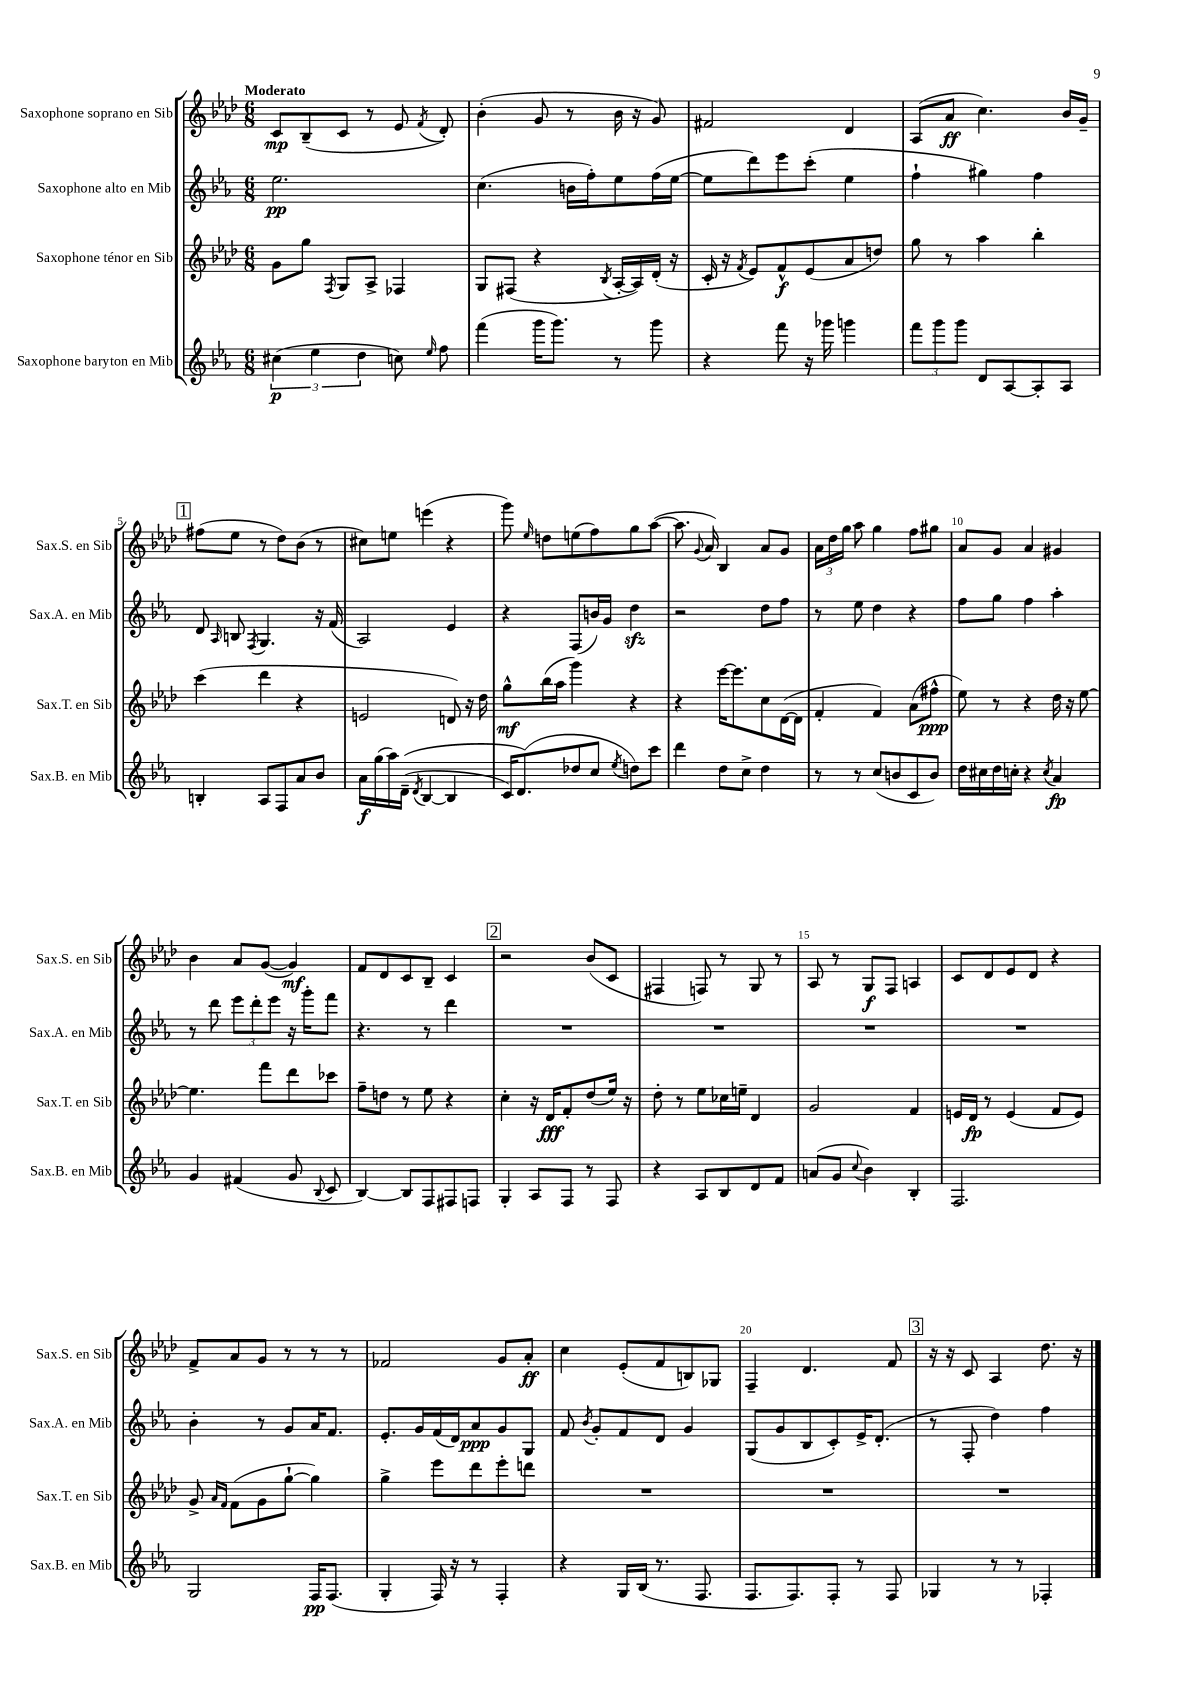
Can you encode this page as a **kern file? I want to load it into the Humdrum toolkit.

**kern	**dynam	**kern	**dynam	**kern	**dynam	**kern	**dynam
*part4	*part4	*part3	*part3	*part2	*part2	*part1	*part1
*staff4	*staff4	*staff3	*staff3	*staff2	*staff2	*staff1	*staff1
*I"Saxophone baryton en Mib	*	*I"Saxophone ténor en Sib	*	*I"Saxophone alto en Mib	*	*I"Saxophone soprano en Sib	*
*I'Sax.B. en Mib	*	*I'Sax.T. en Sib	*	*I'Sax.A. en Mib	*	*I'Sax.S. en Sib	*
*clefG2	*	*clefG2	*	*clefG2	*	*clefG2	*
*k[b-e-a-]	*	*k[b-e-a-d-]	*	*k[b-e-a-]	*	*k[b-e-a-d-]	*
*M6/8	*	*M6/8	*	*M6/8	*	*M6/8	*
=1	=1	=1	=1	=1	=1	=1	=1
!	!	!	!	!	!	!LO:TX:a:B:t=Moderato	!
(6cc#X\	p	8g\L	.	2.ee-\	pp	8c/L	mp
.	.	8gg\J	.	.	.	(8B-~/	.
6ee-\	.	.	.	.	.	.	.
.	.	8qF/	.	.	.	.	.
.	.	8G/L	.	.	.	8c/J	.
6dd\	.	.	.	.	.	.	.
.	.	8A-^/J	.	.	.	8r	.
8ccn\)	.	4F-X/	.	.	.	8e-/	.
16qqee-/	.	.	.	.	.	8qf/	.
8ff\	.	.	.	.	.	8d-'/)	.
=2	=2	=2	=2	=2	=2	=2	=2
(4fff\	.	8G/L	.	(4.cc\	.	(4b-'\	.
.	.	(8F#X/J	.	.	.	.	.
16ggg\KL	.	4r	.	.	.	8g/	.
8.ggg\J)	.	.	.	.	.	.	.
.	.	.	.	16bn\LL	.	8r	.
.	.	.	.	16ff'\J)	.	.	.
.	.	8qB-/	.	.	.	.	.
8r	.	[16A-'/LL	.	8ee-\	.	16b-\	.
.	.	16A-/])	.	.	.	16r	.
8ggg\	.	(16d-'/JJ	.	(16ff\L	.	8g/)	.
.	.	16r	.	[16ee-\JJ	.	.	.
=3	=3	=3	=3	=3	=3	=3	=3
4r	.	16c'/	.	8ee-\L]	.	2f#X/	.
.	.	16r	.	.	.	.	.
.	.	8qf/	.	.	.	.	.
.	.	8e-/L)	.	8ddd\)	.	.	.
8fff\	.	8f^^/	f	8eee-\	.	.	.
16r	.	(8e-/	.	(8ccc'\J	.	.	.
16ggg-X\	.	.	.	.	.	.	.
4gggn\	.	8a-/	.	4ee-\	.	4d-/	.
.	.	8ddn/J)	.	.	.	.	.
=4	=4	=4	=4	=4	=4	=4	=4
12fff\L	.	8gg\	.	4ff`\	.	(8A-/L	.
12ggg\	.	.	.	.	.	.	.
.	.	8r	.	.	.	8a-/J	ff
12ggg\J	.	.	.	.	.	.	.
8d/L	.	4aa-\	.	4gg#X\)	.	4.cc\)	.
[8A-/	.	.	.	.	.	.	.
8A-'/]	.	4bb-'\	.	4ff\	.	.	.
8A-/J	.	.	.	.	.	16b-/LL	.
.	.	.	.	.	.	16g~/JJ	.
!!LO:LB:g=z
!!LO:REH:place=s1:t=1
=5	=5	=5	=5	=5	=5	=5	=5
4Bn'/	.	(4ccc\	.	8d/	.	(8ff#X\L	.
.	.	.	.	16qqA-/	.	.	.
.	.	.	.	8Bn/	.	8ee-\J	.
.	.	.	.	8qF/	.	.	.
8A-/L	.	4ddd-\	.	4.G/	.	8r	.
8F/	.	.	.	.	.	8dd-\L)	.
8a-/	.	4r	.	.	.	(8b-\J	.
8b-/J	.	.	.	16r	.	8r	.
.	.	.	.	(16f/	.	.	.
=6	=6	=6	=6	=6	=6	=6	=6
16a-\LL	f	2en/	.	2A-/)	.	8cc#X\L)	.
(16gg\	.	.	.	.	.	.	.
16aa-\)	.	.	.	.	.	8een\J	.
((16d~\JJ	.	.	.	.	.	.	.
8qd/	.	.	.	.	.	.	.
[4B-/	.	.	.	.	.	(4eeen\	.
4B-/]	.	8dn/)	.	4e-/	.	4r	.
.	.	16r	.	.	.	.	.
.	.	16dd-\	.	.	.	.	.
=7	=7	=7	=7	=7	=7	=7	=7
16c/KL)	.	8gg^^\L	mf	4r	.	8ggg\)	.
(8.d/)	.	.	.	.	.	.	.
.	.	.	.	.	.	16qqee-/	.
.	.	(16bb-\L	.	.	.	8ddn\L	.
.	.	16aa-\JJ	.	.	.	.	.
8dd-X/	.	4ggg\)	.	(8F/L	.	(8een\	.
8cc/J	.	.	.	16bn/L)	.	8ff\)	.
.	.	.	.	16g/JJ	.	.	.
8qee-/	.	.	.	.	.	.	.
8ddn\L)	.	4r	.	4ddzz\	.	8gg\	.
8ccc\J	.	.	.	.	.	([8aa-\J	.
=8	=8	=8	=8	=8	=8	=8	=8
4ddd\	.	4r	.	2r	.	8.aa-\]	.
.	.	.	.	.	.	8qqg/	.
.	.	.	.	.	.	16a-/)	.
8dd\L	.	[16eee-\KL	.	.	.	4B-/	.
.	.	8.eee-\]	.	.	.	.	.
8cc^\J	.	.	.	.	.	.	.
4dd\	.	8cc\	.	8dd\L	.	8a-/L	.
.	.	([16d-\L	.	8ff\J	.	8g/J	.
.	.	16d-\JJ]	.	.	.	.	.
=9	=9	=9	=9	=9	=9	=9	=9
8r	.	4f'/	.	8r	.	24a-\LL	.
.	.	.	.	.	.	24dd-\	.
.	.	.	.	.	.	24gg\JJ	.
8r	.	.	.	8ee-\	.	8aa-\	.
(8cc/L	.	4f/)	.	4dd\	.	4gg\	.
8bn/	.	.	.	.	.	.	.
8c/	.	(8a-\L	.	4r	.	8ff\L	.
8b/J)	.	8ff#X^^\J	ppp	.	.	8gg#X\J	.
=10	=10	=10	=10	=10	=10	=10	=10
16dd\LL	.	8ee-\)	.	8ff\L	.	8a-/L	.
16cc#X\	.	.	.	.	.	.	.
16dd\	.	8r	.	8gg\J	.	8g/J	.
16ccn'\JJ	.	.	.	.	.	.	.
4r	.	4r	.	4ff\	.	4a-/	.
8qcc/	.	.	.	.	.	.	.
4a-/	fp	16dd-\	.	4aa-'\	.	4g#X/	.
.	.	16r	.	.	.	.	.
.	.	[8ee-\	.	.	.	.	.
!!LO:LB:g=z
=11	=11	=11	=11	=11	=11	=11	=11
4g/	.	4.ee-\]	.	8r	.	4b-\	.
.	.	.	.	8ddd\	.	.	.
(4f#X/	.	.	.	12eee-\L	.	8a-/L	.
.	.	.	.	12ddd'\	.	.	.
.	.	8fff\L	.	.	.	([8g/J	.
.	.	.	.	12eee-\J	.	.	.
8g/	.	8ddd-\	.	16r	.	4g/])	mf
.	.	.	.	16ggg'\KL	.	.	.
8qqB-/	.	.	.	.	.	.	.
8c/	.	8ccc-X\J	.	8fff\J	.	.	.
=12	=12	=12	=12	=12	=12	=12	=12
[4B-/)	.	8ff~\L	.	4.r	.	8f/L	.
.	.	8ddn\J	.	.	.	8d-/	.
8B-/L]	.	8r	.	.	.	8c/	.
8F/	.	8ee-\	.	8r	.	8B-~/J	.
8F#X/	.	4r	.	4ddd\	.	4c/	.
8Fn/J	.	.	.	.	.	.	.
!!LO:REH:place=s1:t=2
=13	=13	=13	=13	=13	=13	=13	=13
4G'/	.	4cc'\	.	2.r	.	2r	.
8A-/L	.	16r	.	.	.	.	.
.	.	16d-/KL	fff	.	.	.	.
8F/J	.	8f'/	.	.	.	.	.
8r	.	(8dd-/	.	.	.	(8b-/L	.
8F/	.	16ee-/Jk)	.	.	.	8c/J	.
.	.	16r	.	.	.	.	.
=14	=14	=14	=14	=14	=14	=14	=14
4r	.	8dd-'\	.	2.r	.	4F#X/	.
.	.	8r	.	.	.	.	.
8A-/L	.	8ee-\L	.	.	.	8Fn/)	.
8B-/	.	16cc-X\L	.	.	.	8r	.
.	.	16een~\JJ	.	.	.	.	.
8d/	.	4d-/	.	.	.	8G/	.
8f/J	.	.	.	.	.	8r	.
=15	=15	=15	=15	=15	=15	=15	=15
(8an/L	.	2g/	.	2.r	.	8A-/	.
8g/J	.	.	.	.	.	8r	.
8qqcc/	.	.	.	.	.	.	.
4b-\)	.	.	.	.	.	8G/L	f
.	.	.	.	.	.	8F/J	.
4B-'/	.	4f/	.	.	.	4An/	.
=16	=16	=16	=16	=16	=16	=16	=16
2.F/	.	16en/LL	.	2.r	.	8c/L	.
.	.	16d-/JJ	fp	.	.	.	.
.	.	8r	.	.	.	8d-/	.
.	.	(4e/	.	.	.	8e-/	.
.	.	.	.	.	.	8d-/J	.
.	.	8f/L	.	.	.	4r	.
.	.	8e/J)	.	.	.	.	.
!!LO:LB:g=z
=17	=17	=17	=17	=17	=17	=17	=17
2G/	.	8g^/	.	4b-'\	.	8f^/L	.
.	.	16qqa-/LL	.	.	.	.	.
.	.	16qqf/JJ	.	.	.	.	.
.	.	(8f\L	.	.	.	8a-/	.
.	.	8g\	.	8r	.	8g/J	.
.	.	[8gg`\J	.	8g/L	.	8r	.
16F/KL	pp	4gg\])	.	16a-/K	.	8r	.
(8.F/J	.	.	.	8.f/J	.	.	.
.	.	.	.	.	.	8r	.
=18	=18	=18	=18	=18	=18	=18	=18
4G'/	.	4gg^\	.	8.e-'/L	.	2f-X/	.
.	.	.	.	16g/L	.	.	.
16F/)	.	8eee-\L	.	(16f/	.	.	.
16r	.	.	.	16d/J)	.	.	.
8r	.	8ddd-\	.	8a-/	ppp	.	.
4F'/	.	8eee-'\	.	8g/	.	8g/L	.
.	.	8dddn\J	.	8G/J	.	8a-'/J	ff
=19	=19	=19	=19	=19	=19	=19	=19
4r	.	2.r	.	8f/	.	4cc\	.
.	.	.	.	8qb-/	.	.	.
.	.	.	.	8g'/L	.	.	.
16G/LL	.	.	.	8f/	.	(8e-'/L	.
(16B-/JJ	.	.	.	.	.	.	.
8.r	.	.	.	8d/J	.	8f/	.
.	.	.	.	4g/	.	8Bn/)	.
8.F/	.	.	.	.	.	.	.
.	.	.	.	.	.	8G-X/J	.
=20	=20	=20	=20	=20	=20	=20	=20
8.F/L	.	2.r	.	(8G/L	.	4F~/	.
.	.	.	.	8g/	.	.	.
8.F/)	.	.	.	.	.	.	.
.	.	.	.	8B-/	.	4.d-/	.
8F'/J	.	.	.	8c'/)	.	.	.
8r	.	.	.	16e-^/K	.	.	.
.	.	.	.	(8.d'/J	.	.	.
8F/	.	.	.	.	.	8f/	.
!!LO:REH:place=s1:t=3
=21	=21	=21	=21	=21	=21	=21	=21
4G-X/	.	2.r	.	8r	.	16r	.
.	.	.	.	.	.	16r	.
.	.	.	.	8F'/	.	8c/	.
8r	.	.	.	4dd\)	.	4A-/	.
8r	.	.	.	.	.	.	.
4F-X'/	.	.	.	4ff\	.	8.dd-\	.
.	.	.	.	.	.	16r	.
==	==	==	==	==	==	==	==
*-	*-	*-	*-	*-	*-	*-	*-
